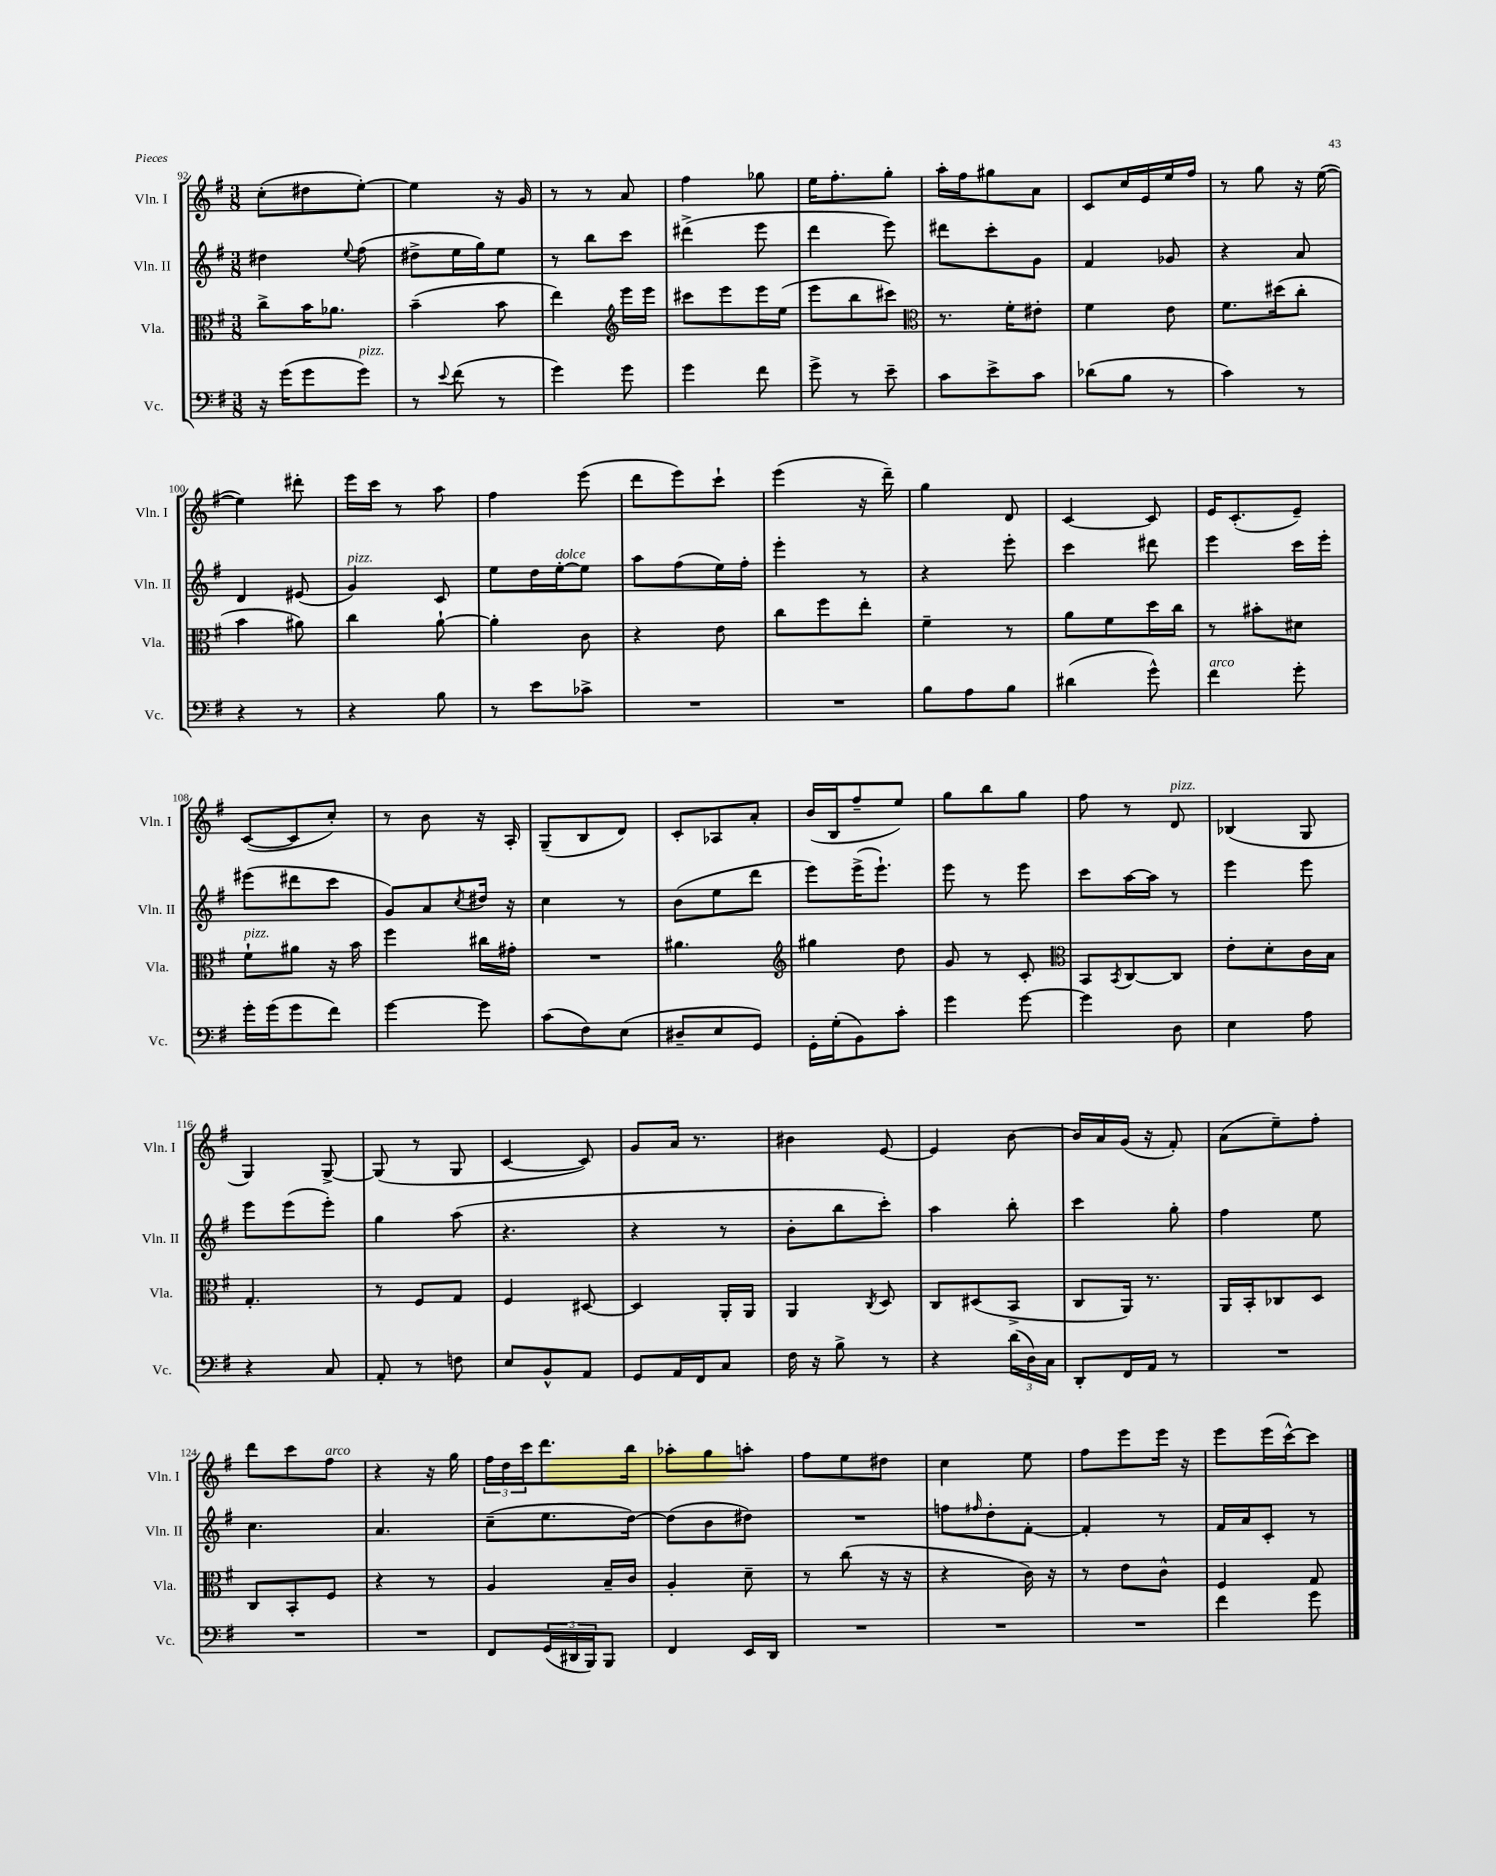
<<
\new StaffGroup <<
\new Staff = "s0" \with { instrumentName = "Vln. I" shortInstrumentName = "Vln. I" } {
    \clef treble \key g \major \numericTimeSignature \time 3/8
    c''8-.( dis''8 e''8~-.) |
    e''4 r16 g'16 |
    r8 r8 a'8 |
    fis''4 ges''8 |
    e''16 fis''8.-. g''8-. |
    a''16-. fis''16 gis''8 a'8 |
    c'8 c''16 e'16 e''16 fis''16 |
    r8 g''8 r16 e''16~( |
    e''4) dis'''8-. |
    e'''16 c'''16 r8 a''8 |
    fis''4 e'''8( |
    d'''8 e'''8) c'''8-! |
    e'''4( r16 d'''16--) |
    g''4 d'8 |
    c'4~ c'8 |
    e'16 c'8.-.( e'8--) |
    c'8~( c'8 c''8-.) |
    r8 b'8 r16 a16-. |
    g8--( b8 d'8) |
    c'8-. aes8 a'8-. |
    b'16( b16 fis''8-- e''8) |
    g''8 b''8 g''8 |
    fis''8 r8 d'8^\markup { \italic "pizz." } |
    bes4( g8 |
    g4) g8~-> |
    g8( r8 g8 |
    c'4~ c'8) |
    g'8 a'16 r8. |
    bis'4 e'8~ |
    e'4 b'8~ |
    b'16 a'16 g'16( r16 fis'8-.) |
    a'8( e''8--) fis''8-. |
    d'''8 c'''8 fis''8^\markup { \italic "arco" } |
    r4 r16 g''16 |
    \tuplet 3/2 { fis''16 d''16 c'''16 } d'''8. b''16 |
    aes''8-. g''8 a''8-. |
    fis''8 e''8 dis''8 |
    c''4 e''8 |
    fis''8 e'''8 e'''16 r16 |
    e'''8 e'''16( c'''16~-^) c'''8 \bar "|." |
}
\new Staff = "s1" \with { instrumentName = "Vln. II" shortInstrumentName = "Vln. II" } {
    \clef treble \key g \major \numericTimeSignature \time 3/8
    dis''4 \appoggiatura { e''8 } fis''8( |
    dis''8-> e''16 g''16) e''8 |
    r8 b''8 c'''8 |
    dis'''4->( e'''8 |
    d'''4 e'''8) |
    dis'''8 c'''8-. g'8 |
    fis'4 ges'8 |
    r4 a'8 |
    d'4 eis'8( |
    g'4^\markup { \italic "pizz." }) c'8 |
    e''8 d''16 e''16~-.^\markup { \italic "dolce" } e''8 |
    a''8 fis''8( e''16) fis''16-. |
    e'''4-. r8 |
    r4 e'''8-. |
    c'''4 dis'''8 |
    e'''4 c'''16 e'''16-. |
    eis'''8( dis'''8 c'''8 |
    g'8) a'8 \acciaccatura { c''8 } dis''16 r16 |
    c''4 r8 |
    b'8( e''8 d'''8 |
    e'''8) e'''16->( e'''8.-!) |
    e'''8 r8 e'''8 |
    c'''8 a''16~ a''16 r8 |
    e'''4 e'''8 |
    e'''8 e'''8( e'''8-.) |
    g''4 a''8( |
    r4. |
    r4 r8 |
    b'8-. b''8 c'''8-.) |
    a''4 b''8-. |
    c'''4 g''8-. |
    fis''4 e''8 |
    c''4. |
    a'4. |
    c''8--( e''8. d''16~) |
    d''8( b'8 dis''8) |
    R4. |
    f''8 \grace { fis''16 } d''8-. fis'8~-. |
    fis'4-. r8 |
    fis'16 a'16 c'8-. r8 \bar "|." |
}
\new Staff = "s2" \with { instrumentName = "Vla." shortInstrumentName = "Vla." } {
    \clef alto \key g \major \numericTimeSignature \time 3/8
    c''8-> b'16 aes'8. |
    b'4--( b'8 |
    e''4) \clef treble e'''16 e'''16 |
    cis'''8 e'''8 e'''16 e''16( |
    e'''8 b''8 cis'''8) |
    \clef alto r8. fis'16-. eis'8-. |
    fis'4 e'8 |
    fis'8. dis''16( c''8-. |
    b'4 ais'8) |
    c''4 a'8~-! |
    a'4-. c'8 |
    r4 e'8 |
    c''8 fis''8 e''8-. |
    fis'4-- r8 |
    a'8 fis'8 d''16 c''16 |
    r8 bis'8-. dis'8 |
    fis'8-!^\markup { \italic "pizz." } ais'8 r16 b'16 |
    fis''4 cis''16 gis'16-. |
    R4. |
    ais'4. |
    \clef treble gis''4 d''8 |
    g'8 r8 c'8-. |
    \clef alto b,8 \acciaccatura { b,8 } c8~ c8 |
    e'8-. d'8-. c'16 b16 |
    g4.-. |
    r8 fis8 g8 |
    fis4 dis8~ |
    dis4 a,16-. a,16 |
    a,4 \acciaccatura { c8 } d8 |
    c8 dis8( b,8-> |
    c8 a,16) r8. |
    a,16 b,16-. ces8 d8 |
    c8 b,8-. fis8 |
    r4 r8 |
    a4 b16-- c'16 |
    a4-. d'8-- |
    r8 c''8( r16 r16 |
    r4 c'16) r16 |
    r8 e'8 c'8-^ |
    fis4 g8 \bar "|." |
}
\new Staff = "s3" \with { instrumentName = "Vc." shortInstrumentName = "Vc." } {
    \clef bass \key g \major \numericTimeSignature \time 3/8
    r16 g'16( g'8 g'8^\markup { \italic "pizz." }) |
    r8 \appoggiatura { e'8 } fis'8( r8 |
    g'4) g'8 |
    g'4 fis'8 |
    g'8-> r8 e'8-- |
    c'8 e'8-> c'8 |
    des'8( b8 r8 |
    c'4) r8 |
    r4 r8 |
    r4 b8 |
    r8 e'8 ces'8-> |
    R4. |
    R4. |
    b8 a8 b8 |
    dis'4( g'8-^) |
    fis'4^\markup { \italic "arco" } g'8-. |
    g'16-. g'16( g'8 fis'8) |
    g'4~ g'8 |
    c'8( fis8) e8( |
    dis8-- e8 g,8) |
    g,16-. g16-.( b,8) c'8-. |
    g'4 g'8~ |
    g'4 d8 |
    e4 a8 |
    r4 c8 |
    a,8-. r8 f8 |
    e8 b,8-^ a,8 |
    g,8 a,16 fis,16 c8 |
    fis16 r16 b8-> r8 |
    r4 \tuplet 3/2 { d'16( d16) c16 } |
    d,8-. fis,16 a,16 r8 |
    R4. |
    R4. |
    R4. |
    fis,8 \tuplet 3/2 { g,16( dis,16 b,,16) } b,,8 |
    fis,4 e,16 d,16 |
    R4. |
    R4. |
    R4. |
    fis'4 g'8 \bar "|." |
}
>>
>>
\layout { \context { \Score currentBarNumber = #92 } }
